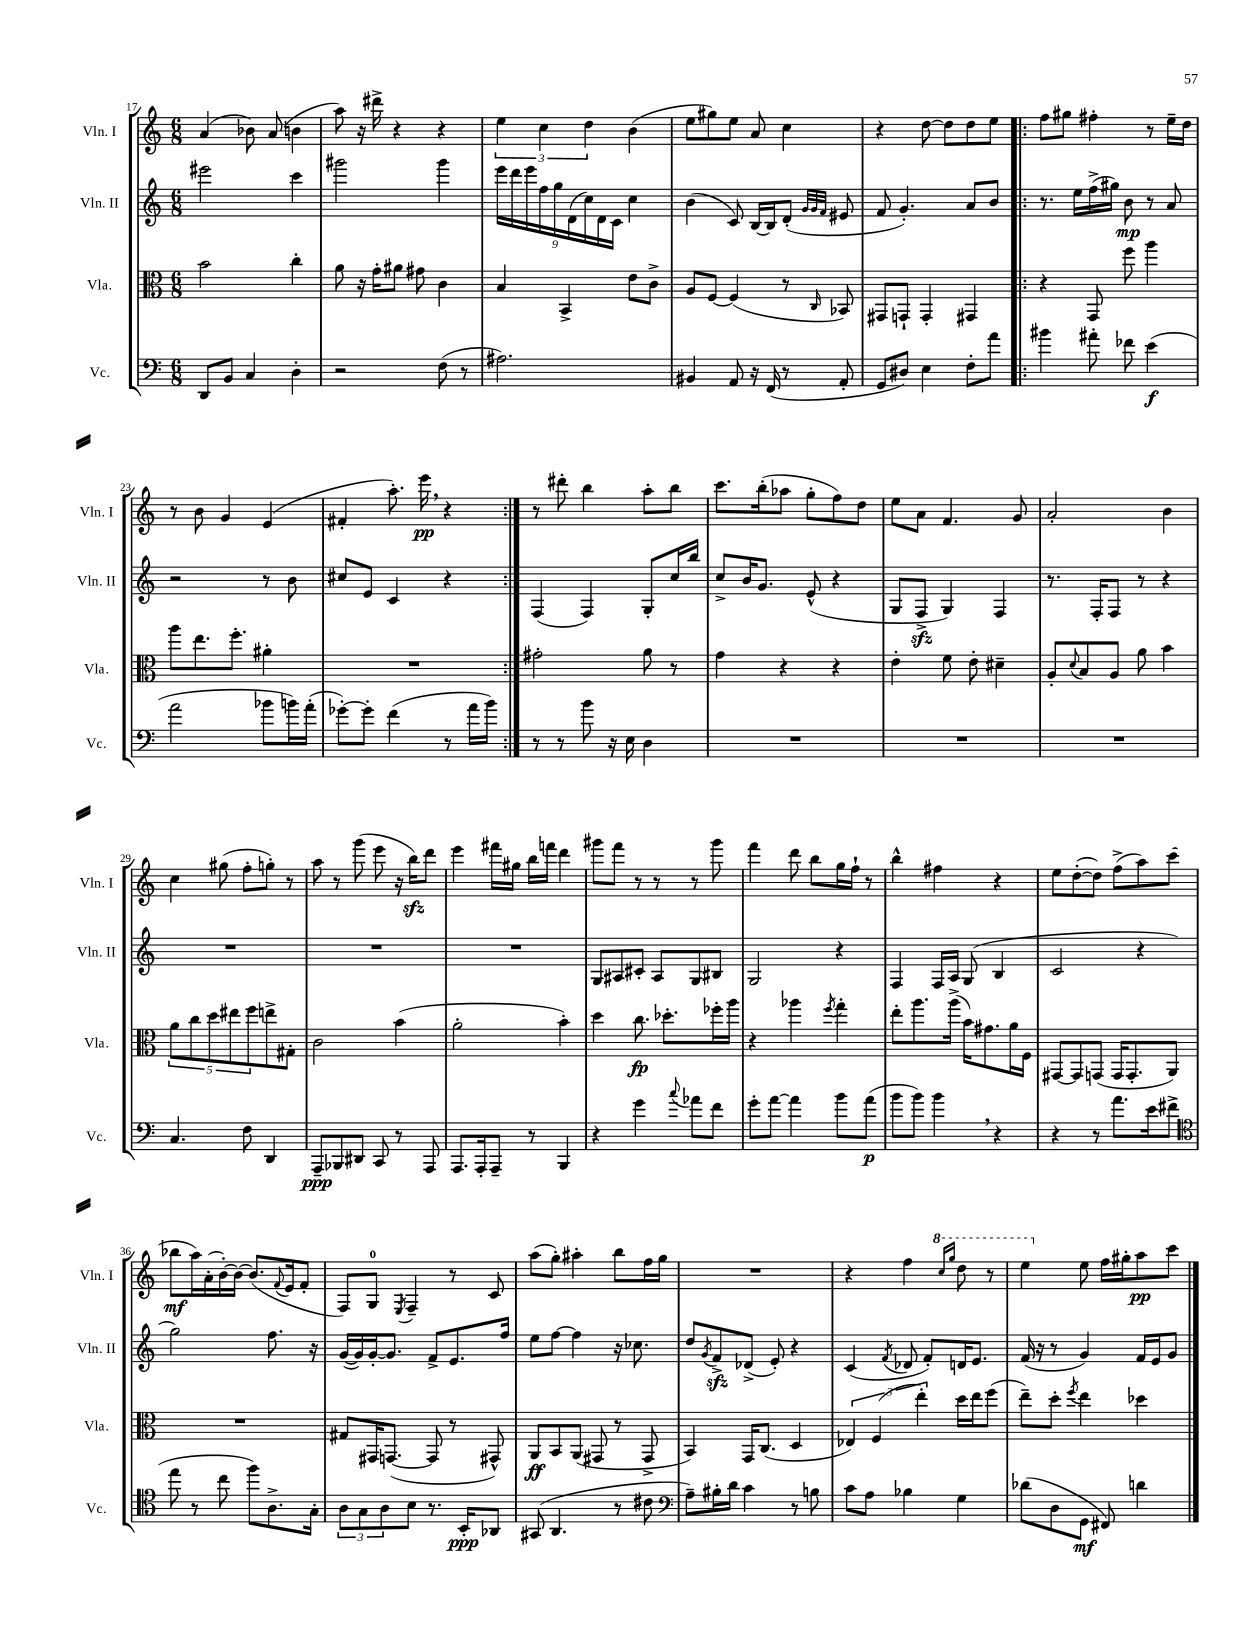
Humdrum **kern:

**kern	**kern	**kern	**kern
*staff4	*staff3	*staff2	*staff1
*clefF4	*clefC3	*clefG2	*clefG2
*k[]	*k[]	*k[]	*k[]
*M6/8	*M6/8	*M6/8	*M6/8
8DD	2b	2eee#	(4a
8BB	.	.	.
4C	.	.	8b-)
.	.	.	(8a
4D'	4cc'	4ccc	4b
=	=	=	=
2r	8a	2ggg#	8aa)
.	16r	.	16r
.	16g'	.	16ddd#^
.	8a#	.	4r
.	8g#	.	.
(8F	4c	4ggg#	4r
8r	.	.	.
=	=	=	=
2.A#)	4B	18eee	6ee
.	.	18ddd	.
.	.	18eee	.
.	.	18ff	6cc
.	.	18gg	.
.	4BB^	.	.
.	.	(18d	.
.	.	18cc)	6dd
.	.	18d	.
.	.	18c	.
.	8e	4cc	(4b
.	8c^	.	.
=	=	=	=
4BB#	8A	(4b	8ee
.	[8F	.	8gg#)
8AA	(4F]	8c)	8ee
16r	.	[16B	8a
(16FF	.	16B]	.
8r	8r	(8d'	4cc
.	.	32qqg	.
.	.	32qqg	.
.	16qqC	32qqf	.
8AA'	8BB-)	8e#	.
=	=	=	=
8GG	8GG#	8f	4r
8D#)	8GG`	4.g')	.
4E	4GG'	.	[8dd
.	.	.	8dd]
8F'	4GG#	8a	8dd
8a	.	8b	8ee
=!|:	=!|:	=!|:	=!|:
4b#	4r	8.r	8ff
.	.	.	8gg#
.	.	16ee	.
8a#'	8GG	(16ff^	4ff#'
.	.	16gg#)	.
8f-	8ff	8b	.
(4e	4aa	8r	8r
.	.	8a	16ee~
.	.	.	16dd
=	=	=	=
2a	8aa	2r	8r
.	8.ee	.	8b
.	.	.	4g
.	8.ff'	.	.
8b-	4a#'	8r	(4e
16b)	.	8b	.
(16a'	.	.	.
=	=	=	=
[8g-')	2.r	8cc#	4f#'
8g-']	.	8e	.
(4f	.	4c	8.aa')
.	.	.	16eee
8r	.	4r	4r
16a	.	.	.
16b)	.	.	.
=:|!	=:|!	=:|!	=:|!
8r	2g#'	(4F	8r
8r	.	.	8ddd#'
8b	.	4F)	4bb
16r	.	.	.
16E	.	.	.
4D	8a	8G'	8aa'
.	8r	16cc	8bb
.	.	16bb	.
=	=	=	=
2.r	4g	8cc^	8.ccc
.	.	16b	.
.	.	8.g	(16bb'
.	4r	.	8aa-
.	.	(8e^^	8gg'
.	4r	4r	8ff)
.	.	.	8dd
=	=	=	=
2.r	4e'	8G	8ee
.	.	8F^	8a
.	8f	4G)	4.f
.	8e'	.	.
.	4d#~	4F	.
.	.	.	8g
=	=	=	=
2.r	8A'	8.r	2a'
.	8qqd	.	.
.	8B	.	.
.	.	16F'	.
.	8A	8F	.
.	8a	8r	.
.	4b	4r	4b
=	=	=	=
4.C	10a	2.r	4cc
.	10cc	.	.
.	10dd	.	.
.	.	.	(8gg#
.	10ee#	.	.
8F	.	.	8ff'
.	10ff	.	.
4DD	8ee^	.	8gg')
.	8G#'	.	8r
=	=	=	=
8AAA~	2c	2.r	8aa
8BBB-	.	.	8r
8DD#	.	.	(8ggg
8CC	.	.	8eee
8r	(4b	.	16r
.	.	.	16bb)
8AAA	.	.	8ddd
=	=	=	=
8.AAA	2a'	2.r	4eee
16AAA'	.	.	.
8AAA~	.	.	16fff#
.	.	.	16gg#
8r	.	.	16bb
.	.	.	16fff
4BBB	4b')	.	4ddd
=	=	=	=
4r	4dd	8G	8ggg#
.	.	8A#	8fff
4g	8.cc	8c#'	8r
.	.	8A#	8r
.	8.dd-'	.	.
8qqcc	.	.	.
8a-	.	8G	8r
8f	16ff-'	8B#	8ggg#
.	16aa	.	.
=	=	=	=
8g'	4r	2G	4fff
[8a	.	.	.
4a]	4aa-	.	8ddd
.	.	.	8bb
.	8qff	.	.
8b	4gg'	4r	16gg
.	.	.	16ff`
(8a	.	.	8r
=	=	=	=
8b	8ee'	4F	4bb^^
8b)	8.aa	.	.
4b	.	16F	4ff#
.	(16aa^	16A	.
.	16b)	(8G	.
.	8.g#	.	.
4r	.	4B	4r
.	16a	.	.
.	16F	.	.
=	=	=	=
4r	[8GG#	2c	8ee
.	8GG#]	.	([8dd'
8r	(8GG	.	8dd])
8.a	16GG	.	(8ff^
.	8.GG'	.	.
.	.	4r	8aa)
16e	.	.	.
(8f#^	8AA)	.	(8ccc
=	=	=	=
*clefC4	*	*	*
8ee	2.r	2gg)	8bb-
8r	.	.	16aa)
.	.	.	(16a'
8cc	.	.	[16b')
.	.	.	16b_
8ff)	.	.	(8.b]
8.A^	.	8.ff	.
.	.	.	8qqf
.	.	.	16e
.	.	.	8f'
16G'	.	16r	.
=	=	=	=
12A	8G#	([16g	8F)
.	.	16g])	.
12G	.	.	.
.	16GG#	[16g'	8G
12A	.	.	.
.	([8.GG	8.g]	.
.	.	.	8qE
8B	.	.	4F~
8.r	8GG]	8f^	.
.	8r	8.e	8r
16BB'	.	.	.
8AA-	8GG#^^)	.	8c
.	.	16ff	.
=	=	=	=
(8GG#	8AA	8ee	(8aa
4.AA	8BB	[8ff	8gg')
.	(8AA	4ff]	4aa#'
.	8GG#	.	.
8r	8r	16r	8bb
.	.	8.cc-	.
8c#	8GG#^	.	16ff
.	.	.	16gg
=	=	=	=
*clefF4	*	*	*
8A~)	4BB)	8dd	2.r
.	.	8qg	.
16B#'	.	8f^	.
16d	.	.	.
4c	16GG	(8d-^	.
.	(8.C	.	.
.	.	8e')	.
8r	4D	4r	.
8B	.	.	.
=	=	=	=
8c	6E-)	(4c	4r
8A	.	.	.
.	(6F	.	.
.	.	8qf	.
4B-	.	8d-	4ff
.	6ee')	.	.
.	.	8f')	.
.	.	.	16qqccc
.	.	.	16qqggg
4G	16dd	16d	8ddd
.	16ee	8.e	.
.	(8ff	.	8r
=	=	=	=
(8d-	8ee~)	(16f	4eee
.	.	16r	.
8D	8dd'	8r	.
.	8qff	.	.
8GG	4ee	4g)	8ee
8FF#)	.	.	16ff
.	.	.	16gg#'
4d	4dd-	16f	8aa
.	.	16e	.
.	.	8g	8ccc
==	==	==	==
*-	*-	*-	*-
